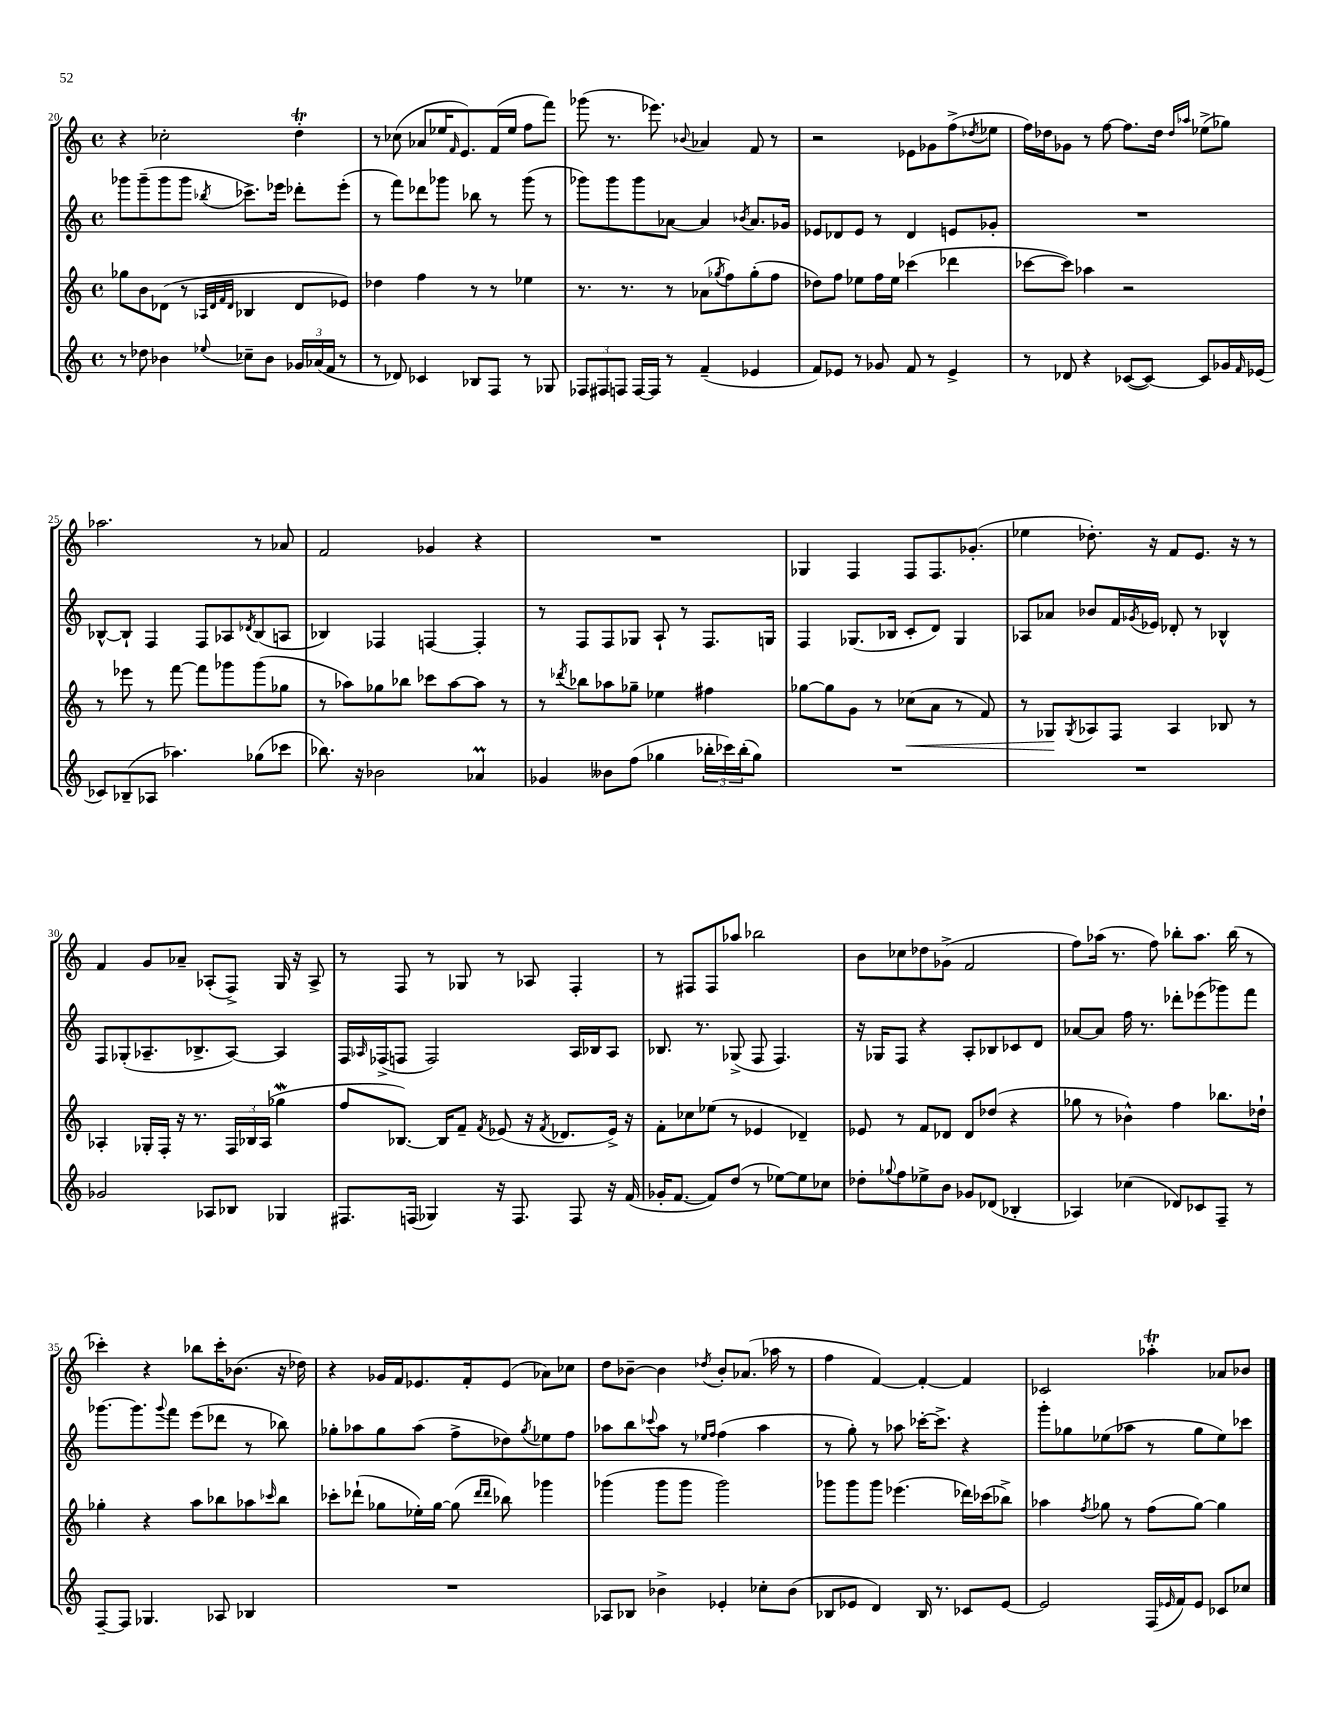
<<
\new StaffGroup <<
\new Staff = "s0" {
    \clef treble \key c \major \defaultTimeSignature \time 4/4
    r4 ces''2-. d''4-.\trill |
    r8 ces''8( aes'8 ees''16 \grace { f'16 } e'8.) f'16( ees''16 f''8 f'''8) |
    ges'''8( r8. ees'''8.) \appoggiatura { bes'8 } aes'4 f'8 r8 |
    r2 ees'8 ges'8 f''8->( \acciaccatura { des''8 } ees''8 |
    f''16) des''16 ges'8 r8 f''8~ f''8. des''16 \grace { des''16 aes''16 } ees''8->( ges''8) |
    aes''2. r8 aes'8 |
    f'2 ges'4 r4 |
    R1 |
    ges4 f4 f8 f8. ges'8.-.( |
    ees''4 des''8.-.) r16 f'8 e'8. r16 r8 |
    f'4 g'8 aes'8-- aes8-.( f8->) g16 r16 aes8-> |
    r8 f8 r8 ges8 r8 aes8 f4-. |
    r8 fis8 fis8 aes''8 bes''2 |
    b'8 ces''8 des''8 ges'8->( f'2 |
    f''8) aes''16( r8. f''8) bes''8-. aes''8. bes''16( r8 |
    ces'''4-.) r4 bes''8 ces'''16-. bes'8.( r16 des''16) |
    r4 ges'16 f'16 ees'8. f'16-. ees'8( aes'8) ces''8 |
    d''8 bes'8~-- bes'4 \acciaccatura { des''8 } bes'8-. aes'8.( aes''16 r8 |
    f''4 f'4~) f'4~-. f'4 |
    ces'2 aes''4-.\trill aes'8 bes'8 \bar "|." |
}
\new Staff = "s1" {
    \clef treble \key c \major \defaultTimeSignature \time 4/4
    ges'''8 ges'''8--( ges'''8 ges'''8 \acciaccatura { bes''8 } ces'''8.->) ees'''16 des'''8-. ees'''8-.( |
    r8 f'''8) des'''8 ges'''8 bes''8 r8 ges'''8( r8 |
    ges'''8) ges'''8 ges'''8 aes'8~ aes'4 \acciaccatura { bes'8 } aes'8. ges'16 |
    ees'8 des'8 ees'8 r8 des'4 e'8 ges'8-. |
    R1 |
    bes8~-^ bes8-! f4 f8 aes8 \acciaccatura { des'8 } bes8( a8 |
    bes4) fes4 f4~ f4-. |
    r8 f8 f8 ges8 a8-! r8 f8. g16 |
    f4 ges8.( bes16 c'8-. d'8) ges4 |
    aes8 aes'8 bes'8 f'16 \acciaccatura { ges'8 } ees'16 des'8-. r8 bes4-^ |
    f8 ges8-.( aes8.-- bes8.-> aes8~) aes4 |
    f16 \grace { aes16 } fes16->( f8 f2) aes16 bes16 aes8 |
    bes8. r8. ges8->( f8 f4.) |
    r16 ges16 f8 r4 a8-. bes8 ces'8 d'8 |
    aes'8~ aes'8 f''16 r8. des'''8-. ees'''8( ges'''8) f'''8 |
    ges'''8.~ ges'''8. \appoggiatura { ges'''8 } f'''8 e'''8( des'''8 r8 bes''8) |
    ges''8-. aes''8 ges''8 aes''8( f''8-> des''8) \acciaccatura { ges''8 } ees''8 f''8 |
    aes''8 b''8 \appoggiatura { ces'''8 } aes''8 r8 \grace { ees''16 f''16 } f''4( aes''4 |
    r8 g''8-.) r8 aes''8 ces'''16~-. ces'''8.-> r4 |
    g'''8-. ges''8 ees''8( aes''8 r8 ges''8 ees''8) ces'''8 \bar "|." |
}
\new Staff = "s2" {
    \clef treble \key c \major \defaultTimeSignature \time 4/4
    ges''8 b'8 des'8( r8 \grace { aes32 des'32 f'32 des'32 } bes4 des'8 ees'8) |
    des''4 f''4 r8 r8 ees''4 |
    r8. r8. r8 aes'8( \acciaccatura { ges''8 } f''8) ges''8-.( f''8 |
    des''8) f''8 ees''8 f''16 ees''16 ces'''4( des'''4 |
    ces'''8~ ces'''8) aes''4 r2 |
    r8 ees'''8 r8 f'''8~ f'''8 ges'''8 ges'''8( ges''8 |
    r8 aes''8) ges''8 bes''8 ces'''8 aes''8~ aes''8 r8 |
    r8 \acciaccatura { des'''8 } bes''8 aes''8 ges''8-- ees''4 fis''4 |
    ges''8~ ges''8 g'8 r8 ces''8\<( a'8 r8 f'8) |
    r8 ges8\! \acciaccatura { ges8 } aes8 f8 aes4 bes8 r8 |
    aes4-. ges16-. f16-. r16 r8. \tuplet 3/2 { f16 bes16 aes16( } ges''4\mordent |
    f''8 bes8.~) bes16 f'8-- \acciaccatura { f'8 } ees'8( r16 \acciaccatura { f'8 } des'8. ees'16->) r16 |
    f'8-. ces''8 ees''8( r8 ees'4 des'4--) |
    ees'8 r8 f'8 des'8 des'8 des''8( r4 |
    ges''8 r8 bes'4-^) f''4 bes''8. des''16-! |
    ges''4-. r4 a''8 bes''8 aes''8 \grace { ces'''16 } bes''8 |
    ces'''8-. des'''8-!( ges''8 ees''16-.) ges''16~ ges''8( \grace { des'''16 des'''16 } bes''8) ges'''4 |
    ges'''4( ges'''8 ges'''8 ges'''2) |
    ges'''8 ges'''8 ges'''8 ees'''4.( des'''16) ces'''16( bes''8->) |
    aes''4 \acciaccatura { f''8 } ges''8 r8 f''8( ges''8~) ges''4 \bar "|." |
}
\new Staff = "s3" {
    \clef treble \key c \major \defaultTimeSignature \time 4/4
    r8 des''8 bes'4 \appoggiatura { ees''8 } ces''8-- bes'8 \tuplet 3/2 { ges'16 aes'16( f'16 } r8 |
    r8 des'8) ces'4 bes8 f8 r8 ges8 |
    \tuplet 3/2 { fes8 fis8 f8 } f16~ f16 r8 f'4--( ees'4 |
    f'8) ees'8 r8 ges'8 f'8 r8 ees'4-> |
    r8 des'8 r4 ces'8~( ces'8~) ces'8 ges'16 \grace { f'16 } ees'16( |
    ces'8) bes8--( aes8 aes''4.) ges''8( ces'''8 |
    bes''8.) r16 bes'2 aes'4\prall |
    ges'4 beses'8 f''8( ges''4 \tuplet 3/2 { bes''16-. ces'''16) bes''16-.( } ges''8) |
    R1 |
    R1 |
    ges'2 aes8 bes8 ges4 |
    fis8. f16( ges4) r16 f8. f8 r16 f'16( |
    ges'16-. f'8.~ f'8) d''8( r8 ees''8~) ees''8 ces''8 |
    des''8-. \appoggiatura { ges''8 } f''8 ees''8-> b'8 ges'8 des'8( bes4-. |
    aes4) ces''4( des'8) ces'8 f8-- r8 |
    f8~-- f8 ges4. aes8 bes4 |
    R1 |
    aes8 bes8 bes'4-> ees'4-. ces''8-. bes'8( |
    bes8 ees'8 d'4) bes16 r8. ces'8 ees'8~ |
    ees'2 f16( \grace { ees'16 } f'16) ees'8 ces'8 ces''8 \bar "|." |
}
>>
>>
\layout { \context { \Score currentBarNumber = #20 } }
